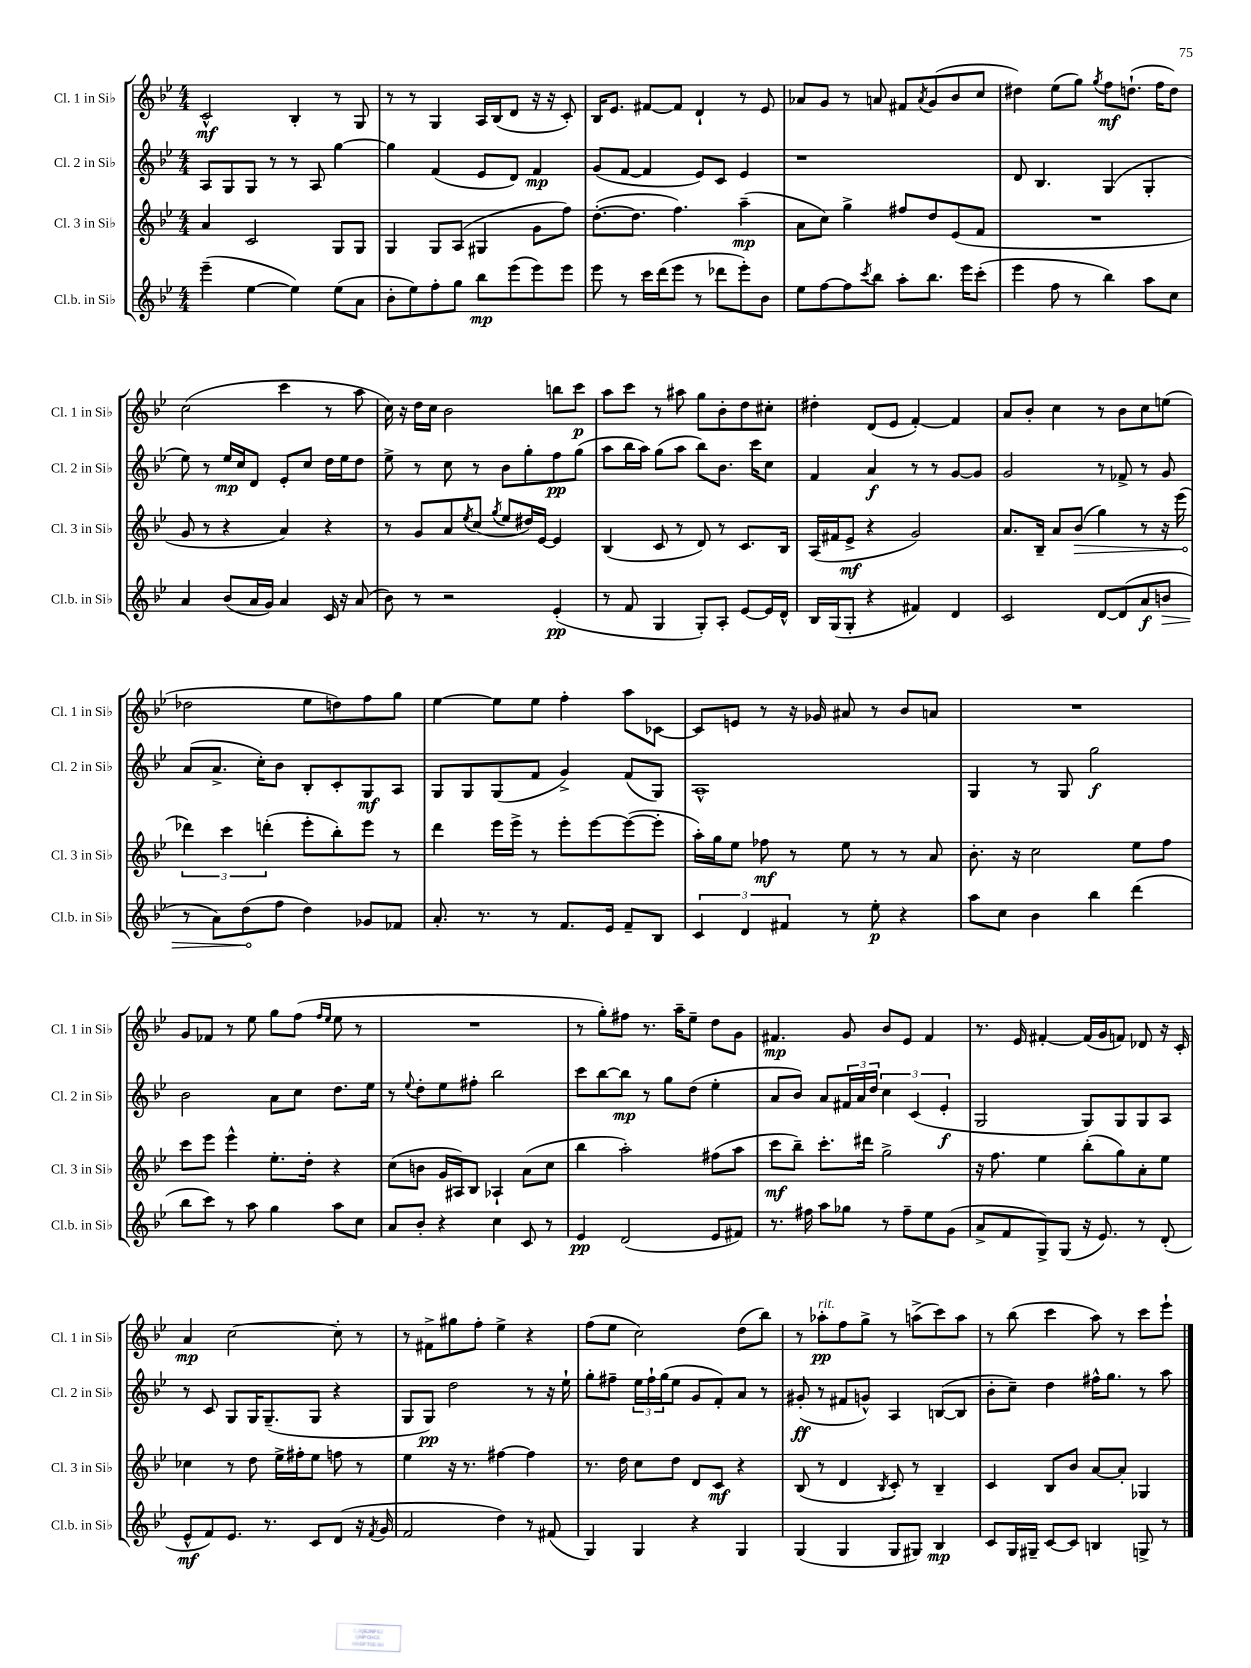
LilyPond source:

<<
\new StaffGroup <<
\new Staff = "s0" \with { instrumentName = "Cl. 1 in Sib" shortInstrumentName = "Cl. 1 in Sib" } {
    \clef treble \key bes \major \numericTimeSignature \time 4/4
    c'2-^\mf bes4-. r8 g8 |
    r8 r8 g4 a16 bes16( d'8 r16 r16 c'8-.) |
    bes16 ees'8. fis'8~ fis'8 d'4-! r8 ees'8 |
    aes'8 g'8 r8 a'8 fis'8 \acciaccatura { a'8 } g'8( bes'8 c''8 |
    dis''4) ees''8( g''8) \acciaccatura { g''8 } f''8\mf d''8.-!( f''16 d''8) |
    c''2( c'''4 r8 a''8 |
    c''16) r16 d''16 c''16 bes'2 b''8 c'''8\p |
    a''8 c'''8 r8 ais''8 g''8 bes'8-. d''8 cis''8-. |
    dis''4-. d'8( ees'8 f'4~-.) f'4 |
    a'8 bes'8-. c''4 r8 bes'8 c''8 e''8( |
    des''2 ees''8 d''8) f''8 g''8 |
    ees''4~ ees''8 ees''8 f''4-. a''8 ces'8~ |
    ces'8 e'8 r8 r16 ges'16 ais'8 r8 bes'8 a'8 |
    R1 |
    g'8 fes'8 r8 ees''8 g''8 f''8( \grace { f''16 ees''16 } ees''8 r8 |
    R1 |
    r8 g''8-.) fis''8 r8. a''16-- ees''8-- d''8 g'8 |
    fis'4.\mp g'8 bes'8 ees'8 fis'4 |
    r8. ees'16 fis'4~-. fis'16( g'16 f'8) des'8 r16 c'16-. |
    a'4\mp c''2~ c''8-. r8 |
    r8 fis'8-> gis''8 f''8-. ees''4-> r4 |
    f''8( ees''8 c''2) d''8( bes''8) |
    r8 aes''8-.\pp^\markup { \italic "rit." } f''8 g''8-> r8 a''8->( c'''8) a''8 |
    r8 bes''8( c'''4 a''8) r8 c'''8 ees'''8-! \bar "|." |
}
\new Staff = "s1" \with { instrumentName = "Cl. 2 in Sib" shortInstrumentName = "Cl. 2 in Sib" } {
    \clef treble \key bes \major \numericTimeSignature \time 4/4
    a8 g8 g8 r8 r8 a8 g''4~ |
    g''4 f'4( ees'8 d'8) f'4\mp |
    g'8( f'8~ f'4 ees'8) c'8 ees'4 |
    r1 |
    d'8 bes4. g4( g4-. |
    ees''8) r8 ees''16\mp c''16 d'8 ees'8-. c''8 d''16 ees''16 d''8 |
    ees''8-> r8 c''8 r8 bes'8 g''8-. f''8\pp g''8( |
    a''8 bes''16 a''16) g''8( a''8 bes''8) bes'8. c'''16 c''8 |
    f'4 a'4\f r8 r8 g'8~ g'8 |
    g'2 r8 fes'8-> r8 g'8 |
    a'8( a'8.-> c''16-.) bes'8 bes8-. c'8-. g8\mf a8 |
    g8 g8 g8( f'8 g'4->) f'8( g8) |
    a1-^ |
    g4 r8 g8 g''2\f |
    bes'2 a'8 c''8 d''8. ees''16 |
    r8 \appoggiatura { ees''8 } d''8-. ees''8 fis''8-. bes''2 |
    c'''8 bes''8~ bes''8\mp r8 g''8 d''8( ees''4-. |
    a'8 bes'8) a'8 \tuplet 3/2 { fis'16 a'16 d''16 } \tuplet 3/2 { c''4 c'4( ees'4-.\f } |
    g2 g8) g8 g8 a8 |
    r8 c'8 g8 g16 g8.--( g8 r4 |
    g8 g8\pp) d''2 r8 r16 ees''16-! |
    g''8-. fis''8-- \tuplet 3/2 { ees''16 fis''16-! g''16( } ees''8 g'8 f'8-.) a'8 r8 |
    gis'8-.\ff( r8 fis'8 g'8-^) a4 b8~( b8 |
    bes'8-. c''8--) d''4 fis''16-^ g''8. r8 a''8 \bar "|." |
}
\new Staff = "s2" \with { instrumentName = "Cl. 3 in Sib" shortInstrumentName = "Cl. 3 in Sib" } {
    \clef treble \key bes \major \numericTimeSignature \time 4/4
    a'4 c'2 g8 g8 |
    g4 g8 a8( gis4 g'8 f''8) |
    d''8.~-.( d''8. f''4.) a''4--\mp( |
    a'8 c''8) g''4-> fis''8 d''8 ees'8( f'8 |
    R1 |
    g'8 r8 r4 a'4) r4 |
    r8 g'8 a'8 \acciaccatura { ees''8 } c''8( \acciaccatura { g''8 } ees''8 dis''16) ees'16~ ees'4 |
    bes4( c'8 r8 d'8) r8 c'8. bes16 |
    a16( fis'16 ees'8->\mf r4 g'2) |
    a'8. bes16-- a'8 \once \override Hairpin.circled-tip = ##t bes'8\>( g''4) r8 r16 ees'''16( |
    \tuplet 3/2 { des'''4\!) c'''4 d'''4-.( } ees'''8-. bes''8-.) ees'''8 r8 |
    d'''4 ees'''16 ees'''16-> r8 ees'''8-. ees'''8~ ees'''8~( ees'''8-. |
    a''16-.) g''16 ees''8 fes''8\mf r8 ees''8 r8 r8 a'8 |
    bes'8.-. r16 c''2 ees''8 f''8 |
    c'''8 ees'''8 ees'''4-^ ees''8.-. d''16-. r4 |
    c''8( b'8 g'16 ais16) bes8 aes4-! a'8( c''8 |
    bes''4 a''2-.) fis''8( a''8 |
    c'''8\mf bes''8--) c'''8.-. dis'''16 g''2-> |
    r16 f''8. ees''4 bes''8-.( g''8) a'8-. ees''8 |
    ces''4 r8 d''8 ees''16-> fis''16-. ees''8 f''8 r8 |
    ees''4 r16 r8. fis''4~ fis''4 |
    r8. d''16 c''8 d''8 d'8 c'8\mf r4 |
    bes8( r8 d'4 \acciaccatura { bes8 } c'8-.) r8 bes4-- |
    c'4 bes8 bes'8 a'8~ a'8-. ges4 \bar "|." |
}
\new Staff = "s3" \with { instrumentName = "Cl.b. in Sib" shortInstrumentName = "Cl.b. in Sib" } {
    \clef treble \key bes \major \numericTimeSignature \time 4/4
    ees'''4--( ees''4~ ees''4) ees''8( a'8 |
    bes'8-. ees''8) f''8-. g''8 bes''8\mp ees'''8( ees'''8) ees'''8 |
    ees'''8 r8 c'''16 d'''16( ees'''8 r8 des'''8 ees'''8-.) bes'8 |
    ees''8 f''8~ f''8 \acciaccatura { c'''8 } bes''8 a''8-. bes''8. ees'''16 c'''8-.( |
    ees'''4 f''8 r8 bes''4) a''8 c''8 |
    a'4 bes'8( a'16 g'16) a'4 c'16 r16 a'8( |
    bes'8) r8 r2 ees'4-.\pp( |
    r8 f'8 g4 g8-.) a8-. ees'8~ ees'16 d'16-^ |
    bes16 g16( g8-. r4 fis'4) d'4 |
    c'2 d'8~ d'8( a'8\f \once \override Hairpin.circled-tip = ##t b'8\> |
    r8 a'8) d''8\!( f''8 d''4) ges'8 fes'8 |
    a'8.-. r8. r8 f'8. ees'16 f'8-- bes8 |
    \tuplet 3/2 { c'4 d'4 fis'4 } r8 ees''8-.\p r4 |
    a''8 c''8 bes'4 bes''4 d'''4( |
    bes''8 c'''8) r8 a''8 g''4 a''8 c''8 |
    a'8 bes'8-. r4 c''4 c'8 r8 |
    ees'4\pp d'2( ees'8 fis'8) |
    r8. fis''16 a''8 ges''8 r8 fis''8-- ees''8 g'8( |
    a'8-> f'8 g8->) g8( r16 ees'8.) r8 d'8-.( |
    ees'8-^\mf f'8) ees'8. r8. c'8 d'8( r16 \acciaccatura { f'8 } g'16 |
    f'2 d''4) r8 fis'8( |
    g4) g4 r4 g4 |
    g4( g4 g8 gis8) bes4\mp |
    c'8 g16 gis16-- c'8~ c'8 b4 g8-> r8 \bar "|." |
}
>>
>>
\layout { \context { \Score \remove "Bar_number_engraver" } }
